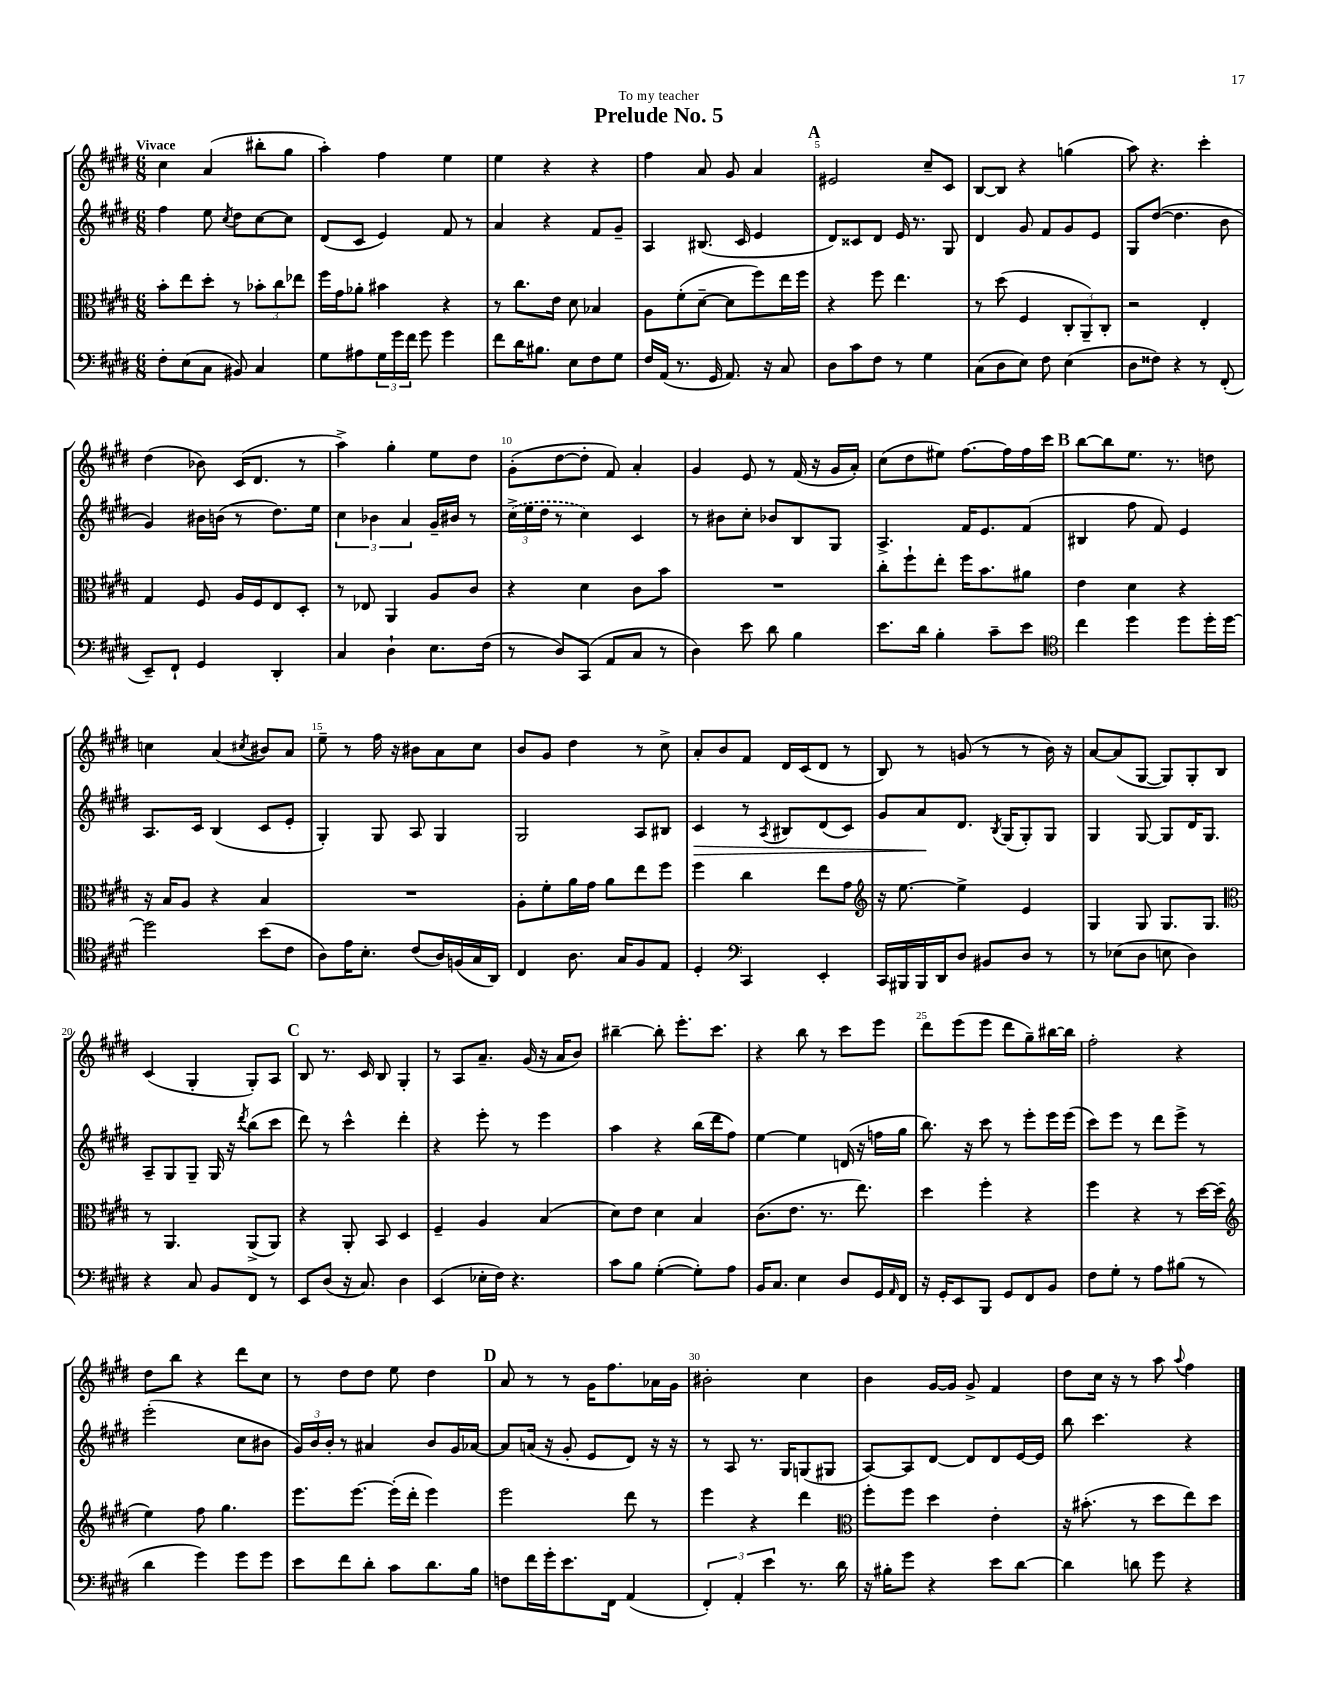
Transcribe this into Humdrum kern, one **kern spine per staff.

**kern	**kern	**kern	**kern
*staff4	*staff3	*staff2	*staff1
*clefF4	*clefC3	*clefG2	*clefG2
*k[f#c#g#d#]	*k[f#c#g#d#]	*k[f#c#g#d#]	*k[f#c#g#d#]
*M6/8	*M6/8	*M6/8	*M6/8
8F#'	8b'	4ff#	4cc#
(8E	8ee	.	.
8C#	8dd#'	8ee	(4a
.	.	8qcc#	.
8BB#)	8r	8dd#	.
4C#	12b-'	[8cc#	8bb#'
.	12cc#	.	.
.	.	8cc#]	8gg#
.	12ee-	.	.
=	=	=	=
8G#	16ff#	(8d#	4aa')
.	16g#	.	.
8A#	8a-'	8c#	.
24G#	4b#	4e)	4ff#
24g#	.	.	.
24f#	.	.	.
8g#	.	.	.
4g#	4r	8f#	4ee
.	.	8r	.
=	=	=	=
8f#	8r	4a	4ee
16d#	8.cc#	.	.
8.B#	.	.	.
.	.	4r	4r
.	16e	.	.
8E	8d#	.	.
8F#	4B-	8f#	4r
8G#	.	8g#~	.
=	=	=	=
16F#	8A	4A	4ff#
(16AA	.	.	.
8.r	(8f#'	.	.
.	[8d#~	(8.B#	8a
16GG#	.	.	.
8.AA)	8d#]	.	8g#
.	.	16c#	.
.	8ff#)	4e	4a
16r	.	.	.
8C#	16ee	.	.
.	16ff#	.	.
=	=	=	=
8D#	4r	8d#)	2e#
8c#	.	8c##	.
8F#	8ff#	8d#	.
8r	4.ee	16e	.
.	.	8.r	.
4G#	.	.	8cc#~
.	.	8G#	8c#
=	=	=	=
(8C#	8r	4d#	[8B
8D#	(8dd#	.	8B]
8E)	4F#	8g#	4r
8F#	.	8f#	.
(4E	12C#'	8g#	(4gg
.	12AA~)	.	.
.	.	8e	.
.	12C#'	.	.
=	=	=	=
8D#	2r	8G#	8aa)
8F##)	.	([8dd#	4.r
4r	.	4.dd#]	.
8r	4E'	.	4ccc#'
(8FF#'	.	8b	.
=	=	=	=
8EE~)	4G#	4g#)	(4dd#
8FF#`	.	.	.
4GG#	8F#	16b#	8b-)
.	.	(16b	.
.	16A	8r	(16c#
.	16F#	.	8.d#
4DD#'	8E	8.dd#)	.
.	8D#'	.	8r
.	.	16ee	.
=	=	=	=
4C#	8r	6cc#	4aa^)
.	8E-	.	.
.	.	6b-	.
4D#`	4AA	.	4gg#'
.	.	6a	.
8.E	8A	16g#~	8ee
.	.	16b#	.
.	8c#	8r	8dd#
(16F#	.	.	.
=	=	=	=
8r	4r	(24cc#^	(8g#'
.	.	24ee	.
.	.	24dd#	.
8D#)	.	8r	[8dd#
(8CC#	4d#	4cc#)	8dd#']
8AA	.	.	8f#)
8C#	8c#	4c#	4a'
8r	8b	.	.
=	=	=	=
4D#)	2.r	8r	4g#
.	.	8b#	.
8e	.	8cc#'	8e
8d#	.	8b-	8r
4B	.	8B	(16f#
.	.	.	16r
.	.	8G#	16g#
.	.	.	16a')
=	=	=	=
8.e	8cc#'	4.A^	(8cc#
.	8ff#`	.	8dd#
16d#	.	.	.
4B'	8ee'	.	8ee#)
.	16ff#	16f#	[8.ff#
.	8.b	8.e	.
8c#~	.	.	.
.	.	.	16ff#]
8e	8a#	(8f#	16ff#
.	.	.	16ccc#
=	=	=	=
*clefC4	*	*	*
4cc#	4e	4B#	[8bb
.	.	.	8bb]
4dd#	4d#	8ff#	8.ee
.	.	8f#)	.
.	.	.	8.r
8dd#	4r	4e	.
16dd#'	.	.	8dd
[16dd#	.	.	.
=	=	=	=
2dd#]	16r	8.A	4cc
.	16B	.	.
.	8A	.	.
.	.	16c#	.
.	4r	(4B	(4a
.	.	.	8qcc#
(8b	4B	8c#	8b#)
8c#	.	8e'	8a
=	=	=	=
8A)	2.r	4G#')	8ee~
16e	.	.	8r
8.B'	.	.	.
.	.	8G#	16ff#
.	.	.	16r
(8c#	.	8A	8b#
16A)	.	4G#	8a
(16F	.	.	.
16G#	.	.	8cc#
16AA)	.	.	.
=	=	=	=
4C#	8A'	2G#	8b
.	8f#'	.	8g#
8.A	16a	.	4dd#
.	16g#	.	.
.	8a	.	.
16G#	.	.	.
8F#	8ee	8A	8r
8E	8ff#	8B#	8cc#^
=	=	=	=
4D#'	4ff#	4c#	8a'
.	.	.	8b
*clefF4	*	*	*
4CC#	4cc#	8r	8f#
.	.	8qA	.
.	.	8B#	16d#
.	.	.	(16c#
4EE'	8ee	(8d#	8d#
.	8g#	8c#)	8r
=	=	=	=
*	*clefG2	*	*
16CC#	16r	8g#	8B)
16BBB#	[8.ee	.	.
16BBB#	.	8a	8r
16DD#	.	.	.
8D#	4ee^]	8.d#	(8g
8BB#	.	.	8r
.	.	8qB	.
.	.	(16G#	.
8D#	4e	8G#')	8r
8r	.	8G#	16b)
.	.	.	16r
=	=	=	=
8r	4G#	4G#	[8a
(8E-	.	.	(8a]
8D#	8G#	[8G#	[8G#
8E	8.G#	8G#]	8G#])
4D#)	.	16d#	8G#'
.	8.G#	8.G#	.
.	.	.	8B
=	=	=	=
*	*clefC3	*	*
4r	8r	8A~	(4c#
.	4.AA	8G#	.
8C#	.	8G#~	4G#'
8BB	.	16G#	.
.	.	16r	.
.	.	8qddd#	.
8FF#	(8AA^	(8bb	8G#')
8r	8AA)	8ccc#	8A
=	=	=	=
8EE	4r	8ddd#)	8B
(8D#	.	8r	8.r
16r	8AA'	4ccc#^^	.
8.C#)	.	.	16c#
.	8BB	.	8B
4D#	4D#	4ddd#'	4G#'
=	=	=	=
(4EE	4F#~	4r	8r
.	.	.	8A
16E-'	4A	8eee'	8.a~
16F#)	.	.	.
4.r	.	8r	.
.	.	.	(16g#
.	(4B	4eee	16r
.	.	.	16a
.	.	.	8b)
=	=	=	=
8c#	8d#)	4aa	[4bb#~
8B	8e	.	.
([4G#'	4d#	4r	8bb#']
.	.	.	8.eee'
8G#'])	4B	(16bb	.
.	.	16ddd#	8.ccc#
8A	.	8ff#)	.
=	=	=	=
16BB	(8.c#	[4ee	4r
8.C#	.	.	.
.	8.e	.	.
4E	.	4ee]	8bb
.	8.r	.	8r
8D#	.	(16d	8ccc#
.	8.ee)	16r	.
16GG#	.	16ff	8eee
16qqAA	.	.	.
16FF#	.	16gg#	.
=	=	=	=
16r	4dd#	8.bb)	8ddd#
16GG#'	.	.	.
8EE	.	.	(8eee
.	.	16r	.
8BBB	4ff#'	8ccc#	8eee
8GG#	.	8r	8ddd#
8FF#	4r	8eee'	8gg#~)
8BB	.	16eee	[16bb#
.	.	(16eee	16bb#]
=	=	=	=
8F#	4ff#	8ccc#)	2ff#'
8G#'	.	8eee	.
8r	4r	8r	.
8A	.	8ddd#	.
(8B#	8r	8eee^	4r
8r	[16dd#	8r	.
.	(16dd#]	.	.
=	=	=	=
*	*clefG2	*	*
4d#	4ee)	(2eee'	8dd#
.	.	.	8bb
4g#)	8ff#	.	4r
.	4.gg#	.	.
8g#	.	8cc#	8ddd#
8g#	.	8b#	8cc#
=	=	=	=
8e	8.eee	24g#)	8r
.	.	24b	.
.	.	24b'	.
8f#	.	8r	8dd#
.	[8.eee	.	.
8d#'	.	4a#	8dd#
8c#	(16eee']	.	8ee
.	16ddd#'	.	.
8.d#	4eee)	8b	4dd#
.	.	16g#	.
16B	.	[16a-	.
=	=	=	=
8F	2eee	8a-]	8a
16f#	.	(16a	8r
16g#'	.	16r	.
8.e	.	8g#'	8r
.	.	8e	16g#
16FF#	.	.	8.ff#
(4AA	8ddd#	8d#)	.
.	8r	16r	16a-
.	.	16r	16g#
=	=	=	=
6FF#')	4eee	8r	2b#'
.	.	8A	.
6AA'	.	.	.
.	4r	8.r	.
6e	.	.	.
.	.	16G#	.
8.r	4ddd#	(8G	4cc#
.	.	8G#	.
16d#	.	.	.
=	=	=	=
*	*clefC3	*	*
16r	8ff#'	[8A)	4b
16B#'	.	.	.
8g#	8ff#	8A]	.
4r	4dd#	[8d#	[16g#
.	.	.	16g#]
.	.	8d#]	8g#^
8e	4e'	8d#	4f#
[8d#	.	[16e	.
.	.	16e]	.
=	=	=	=
4d#]	16r	8bb	8dd#
.	(8.b#'	.	.
.	.	4.ccc#	16cc#
.	.	.	16r
8d	8r	.	8r
8g#	8dd#	.	8aa
.	.	.	8qqaa
4r	8ee)	4r	4ff#
.	8dd#	.	.
==	==	==	==
*-	*-	*-	*-
